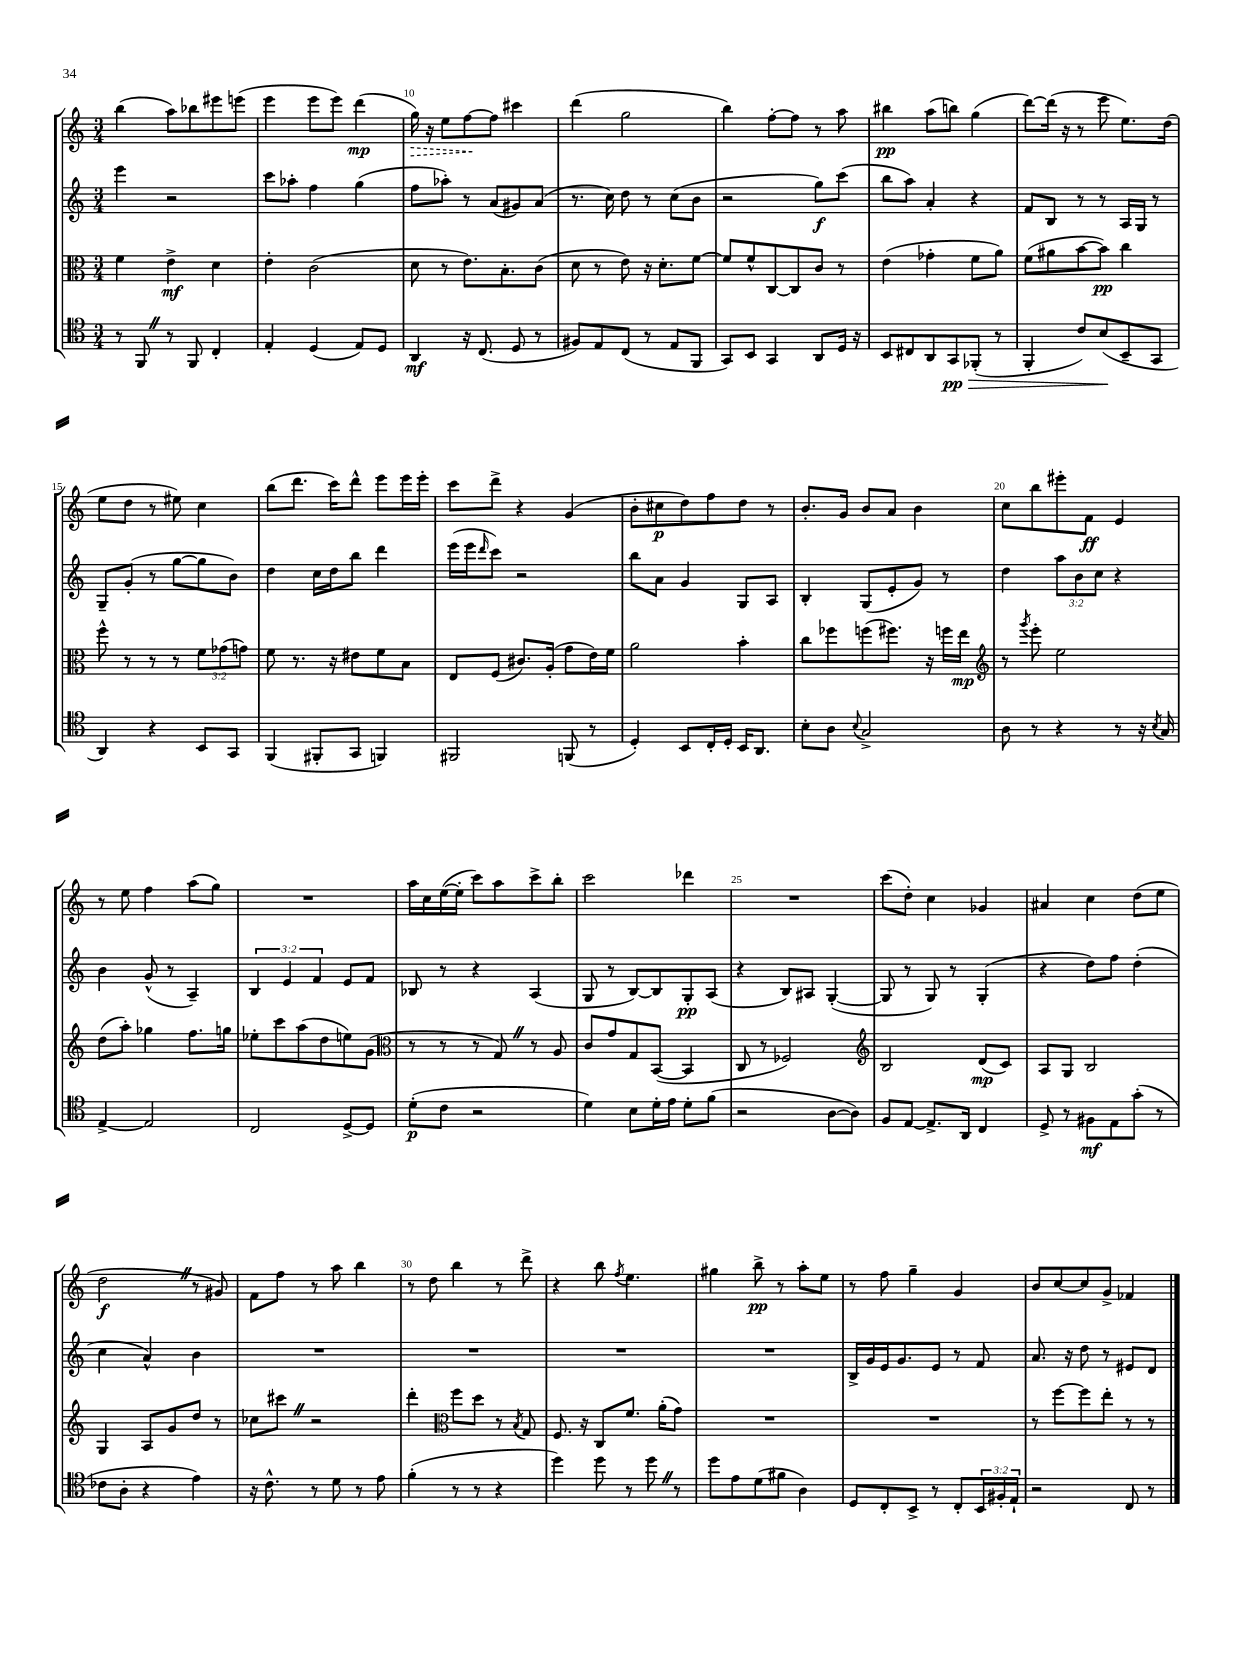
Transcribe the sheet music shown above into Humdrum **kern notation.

**kern	**dynam	**kern	**dynam	**kern	**dynam	**kern	**dynam
*part4	*part4	*part3	*part3	*part2	*part2	*part1	*part1
*staff4	*staff4	*staff3	*staff3	*staff2	*staff2	*staff1	*staff1
*clefC4	*	*clefC3	*	*clefG2	*	*clefG2	*
*k[]	*	*k[]	*	*k[]	*	*k[]	*
*M3/4	*	*M3/4	*	*M3/4	*	*M3/4	*
=8	=8	=8	=8	=8	=8	=8	=8
8r	.	4f\	.	4eee\	.	(4bb\	.
8FFZ/	.	.	.	.	.	.	.
8r	.	4e^\	mf	2r	.	8aa\L)	.
8FF/	.	.	.	.	.	8bb-X\	.
4C'/	.	4d\	.	.	.	8eee#X\	.
.	.	.	.	.	.	(8eeen\J	.
=9	=9	=9	=9	=9	=9	=9	=9
4E'/	.	4e'\	.	8ccc\L	.	4eee\	.
.	.	.	.	8aa-X'\J	.	.	.
(4D/	.	(2c\	.	4ff\	.	8eee\L	.
.	.	.	.	.	.	8eee\J)	.
8E/L)	.	.	.	(4gg\	.	(4ddd\	mp
8D/J	.	.	.	.	.	.	.
=10	=10	=10	=10	=10	=10	=10	=10
!	!	!	!	!	!	!	!LO:HP:b
4AA/	mf	8d\	.	8ff\L	.	16gg\)	>
.	.	.	.	.	.	16r	.
.	.	8r	.	8aa-X'\J)	.	8ee\L	.
16r	.	8.e\L)	.	8r	.	[8ff\	.
(8.C/	.	.	.	.	.	.	.
.	.	.	.	(8a/L	.	8ff\J]	]
.	.	8.B'\	.	.	.	.	.
8D/	.	.	.	8g#X/)	.	4ccc#X\	.
8r	.	(8c\J	.	(8a/J	.	.	.
=11	=11	=11	=11	=11	=11	=11	=11
8F#X/L)	.	8d\	.	8.r	.	(4ddd\	.
8E/	.	8r	.	.	.	.	.
.	.	.	.	16cc\)	.	.	.
(8C/J	.	8e\)	.	8dd\	.	2gg\	.
8r	.	16r	.	8r	.	.	.
.	.	8.d'\L	.	.	.	.	.
8E/L	.	.	.	(8cc\L	.	.	.
8FF/J	.	[8f\J	.	8b\J	.	.	.
=12	=12	=12	=12	=12	=12	=12	=12
8GG/L)	.	8f/L]	.	2r	.	4bb\)	.
8BB/J	.	8f^^/	.	.	.	.	.
4GG/	.	[8C/	.	.	.	[8ff'\L	.
.	.	8C/]	.	.	.	8ff\J]	.
8AA/L	.	8c/J	.	8gg\L)	f	8r	.
16D/Jk	.	8r	.	(8ccc\J	.	8aa\	.
16r	.	.	.	.	.	.	.
=13	=13	=13	=13	=13	=13	=13	=13
8BB/L	.	(4e\	.	8bb\L	.	4bb#X\	pp
8C#X/	.	.	.	8aa\J)	.	.	.
8AA/	.	4g-X'\	.	4a'/	.	(8aa\L	.
!	!LO:HP:b	!	!	!	!	!	!
8GG/	> pp	.	.	.	.	8bbn\J)	.
(8FF-X'/J	.	8f\L	.	4r	.	(4gg\	.
8r	.	8a\J)	.	.	.	.	.
=14	=14	=14	=14	=14	=14	=14	=14
4FF'/	.	(8f\L	.	8f/L	.	[8ddd\L)	.
.	.	8a#X\	.	8B/J	.	(16ddd\Jk]	.
.	.	.	.	.	.	16r	.
8c/L)	.	[8b\	.	8r	.	8r	.
(8B/	.	8b\J])	pp	8r	.	8eee\	.
8BB~/	]	4cc\	.	16A/LL	.	8.ee\L)	.
.	.	.	.	16G/JJ	.	.	.
8GG/J	.	.	.	8r	.	.	.
.	.	.	.	.	.	(16dd\Jk	.
!!LO:LB:g=z
=15	=15	=15	=15	=15	=15	=15	=15
4AA/)	.	8ff^^\	.	8G~/L	.	8ee\L	.
.	.	8r	.	(8g'/J	.	8dd\J	.
4r	.	8r	.	8r	.	8r	.
.	.	8r	.	[8gg\L	.	8ee#X\)	.
8BB/L	.	12f\L	.	8gg\]	.	4cc\	.
.	.	(12g-X\	.	.	.	.	.
8GG/J	.	.	.	8b\J)	.	.	.
.	.	12gn\J)	.	.	.	.	.
=16	=16	=16	=16	=16	=16	=16	=16
(4FF/	.	8f\	.	4dd\	.	(8bb\L	.
.	.	8.r	.	.	.	8.ddd\J	.
8FF#X'/L	.	.	.	16cc\LL	.	.	.
.	.	16r	.	16dd\J	.	16ccc\KL)	.
8GG/J	.	8e#X\L	.	8bb\J	.	8ddd^^\J	.
4FFn/)	.	8f\	.	4ddd\	.	8eee\L	.
.	.	8B\J	.	.	.	16eee\L	.
.	.	.	.	.	.	16eee'\JJ	.
=17	=17	=17	=17	=17	=17	=17	=17
2FF#X/	.	8E/L	.	(16eee\LL	.	8ccc\L	.
.	.	.	.	16eee\J	.	.	.
.	.	.	.	16qqddd/	.	.	.
.	.	(8F/J	.	8ccc\J)	.	8ddd^\J	.
.	.	8.c#X/L)	.	2r	.	4r	.
.	.	(16A'/Jk	.	.	.	.	.
(8FFn/	.	8g\L	.	.	.	(4g/	.
8r	.	16e\L)	.	.	.	.	.
.	.	16f\JJ	.	.	.	.	.
=18	=18	=18	=18	=18	=18	=18	=18
4D'/)	.	2a\	.	8bb\L	.	8b'\L	.
.	.	.	.	8a\J	.	8cc#X\	p
8BB/L	.	.	.	4g/	.	8dd\)	.
16C'/L	.	.	.	.	.	8ff\	.
16D'/JJ	.	.	.	.	.	.	.
16BB/KL	.	4b'\	.	8G/L	.	8dd\J	.
8.AA/J	.	.	.	.	.	.	.
.	.	.	.	8A/J	.	8r	.
=19	=19	=19	=19	=19	=19	=19	=19
8B'\L	.	8cc\L	.	4B'/	.	8.b'/L	.
8A\J	.	8ff-X\	.	.	.	.	.
.	.	.	.	.	.	16g/Jk	.
8qqB/	.	.	.	.	.	.	.
2G^/	.	(8ffn\	.	(8G/L	.	8b/L	.
.	.	8.ff#X\J)	.	8e'/	.	8a/J	.
.	.	.	.	8g/J)	.	4b\	.
.	.	16r	.	.	.	.	.
.	.	16ffn\LL	.	8r	.	.	.
.	.	16ee\JJ	mp	.	.	.	.
=20	=20	=20	=20	=20	=20	=20	=20
*	*	*clefG2	*	*	*	*	*
8A\	.	8r	.	4dd\	.	8cc\L	.
.	.	8qggg/	.	.	.	.	.
8r	.	8eee'\	.	.	.	8bb\	.
4r	.	2ee\	.	12aa\L	.	8eee#X'\	.
.	.	.	.	12b\	.	.	.
.	.	.	.	.	.	8f\J	ff
.	.	.	.	12cc\J	.	.	.
8r	.	.	.	4r	.	4e/	.
16r	.	.	.	.	.	.	.
8qB/	.	.	.	.	.	.	.
16G/	.	.	.	.	.	.	.
!!LO:LB:g=z
=21	=21	=21	=21	=21	=21	=21	=21
[4E^/	.	(8dd\L	.	4b\	.	8r	.
.	.	8aa'\J)	.	.	.	8ee\	.
2E/]	.	4gg-X\	.	(8g^^/	.	4ff\	.
.	.	.	.	8r	.	.	.
.	.	8.ff\L	.	4A~/)	.	(8aa\L	.
.	.	.	.	.	.	8gg\J)	.
.	.	16ggn\Jk	.	.	.	.	.
=22	=22	=22	=22	=22	=22	=22	=22
2C/	.	8ee-X'\L	.	6B/	.	2.r	.
.	.	8ccc\	.	.	.	.	.
.	.	.	.	6e/	.	.	.
.	.	(8aa\	.	.	.	.	.
.	.	.	.	6f/	.	.	.
.	.	8dd\	.	.	.	.	.
[8D^/L	.	8een\)	.	8e/L	.	.	.
8D/J]	.	(8g\J	.	8f/J	.	.	.
=23	=23	=23	=23	=23	=23	=23	=23
*	*	*clefC3	*	*	*	*	*
(8d'\L	p	8r	.	8B-X/	.	16aa\LL	.
.	.	.	.	.	.	16cc\	.
8c\J	.	8r	.	8r	.	([16ee\	.
.	.	.	.	.	.	16ee'\JJ]	.
2r	.	8r	.	4r	.	8ccc\L)	.
.	.	8GZ/)	.	.	.	8aa\	.
.	.	8r	.	(4A/	.	8ccc^\	.
.	.	8A/	.	.	.	8bb'\J	.
=24	=24	=24	=24	=24	=24	=24	=24
4d\)	.	8c/L	.	8G/	.	2ccc\	.
.	.	8g/	.	8r	.	.	.
8B\L	.	8G/	.	[8B/L)	.	.	.
16d'\L	.	([8BB/J	.	8B/]	.	.	.
16e\JJ	.	.	.	.	.	.	.
8d'\L	.	4BB/]	.	8G'/	pp	4ddd-X\	.
(8f\J	.	.	.	(8A/J	.	.	.
=25	=25	=25	=25	=25	=25	=25	=25
2r	.	8C/	.	4r	.	2.r	.
.	.	8r	.	.	.	.	.
.	.	2F-X/)	.	8B/L)	.	.	.
.	.	.	.	8A#X/J	.	.	.
[8A\L	.	.	.	([4G'/	.	.	.
8A\J])	.	.	.	.	.	.	.
=26	=26	=26	=26	=26	=26	=26	=26
*	*	*clefG2	*	*	*	*	*
8F/L	.	2B/	.	8G/]	.	(8ccc\L	.
[8E/J	.	.	.	8r	.	8dd'\J)	.
8.E^/L]	.	.	.	8G/)	.	4cc\	.
.	.	.	.	8r	.	.	.
16AA/Jk	.	.	.	.	.	.	.
4C/	.	(8d/L	mp	(4G'/	.	4g-X/	.
.	.	8c/J)	.	.	.	.	.
=27	=27	=27	=27	=27	=27	=27	=27
8D^/	.	8A/L	.	4r	.	4a#X/	.
8r	.	8G/J	.	.	.	.	.
8F#X\L	mf	2B/	.	8dd\L)	.	4cc\	.
8E\	.	.	.	8ff\J	.	.	.
(8g'\J	.	.	.	(4dd'\	.	(8dd\L	.
8r	.	.	.	.	.	8ee\J	.
!!LO:LB:g=z
=28	=28	=28	=28	=28	=28	=28	=28
8c-X\L	.	4G/	.	4cc\	.	2ddZ\	f
8A'\J	.	.	.	.	.	.	.
4r	.	8A/L	.	4a^^/)	.	.	.
.	.	8g/	.	.	.	.	.
4e\)	.	8dd/J	.	4b\	.	8r	.
.	.	8r	.	.	.	8g#X/)	.
=29	=29	=29	=29	=29	=29	=29	=29
16r	.	8cc-X\L	.	2.r	.	8f\L	.
8.c^^\	.	.	.	.	.	.	.
.	.	8ccc#XZ\J	.	.	.	8ff\J	.
8r	.	2r	.	.	.	8r	.
8d\	.	.	.	.	.	8aa\	.
8r	.	.	.	.	.	4bb\	.
8e\	.	.	.	.	.	.	.
=30	=30	=30	=30	=30	=30	=30	=30
(4f'\	.	4ddd'\	.	2.r	.	8r	.
.	.	.	.	.	.	8dd\	.
*	*	*clefC3	*	*	*	*	*
8r	.	8ff\L	.	.	.	4bb\	.
8r	.	8dd\J	.	.	.	.	.
4r	.	8r	.	.	.	8r	.
.	.	8qB/	.	.	.	.	.
.	.	8G/	.	.	.	8ddd^\	.
=31	=31	=31	=31	=31	=31	=31	=31
4dd\)	.	8.F/	.	2.r	.	4r	.
.	.	16r	.	.	.	.	.
8dd\	.	8C/L	.	.	.	8bb\	.
.	.	.	.	.	.	8qff/	.
8r	.	8.f/J	.	.	.	4.ee\	.
8ddZ\	.	.	.	.	.	.	.
.	.	(16a'\KL	.	.	.	.	.
8r	.	8g\J)	.	.	.	.	.
=32	=32	=32	=32	=32	=32	=32	=32
8dd\L	.	2.r	.	2.r	.	4gg#X\	.
8e\	.	.	.	.	.	.	.
(8d\	.	.	.	.	.	8bb^\	pp
8f#X\J	.	.	.	.	.	8r	.
4A\)	.	.	.	.	.	8aa'\L	.
.	.	.	.	.	.	8ee\J	.
=33	=33	=33	=33	=33	=33	=33	=33
8D/L	.	2.r	.	16B^/LL	.	8r	.
.	.	.	.	16g/	.	.	.
8C'/	.	.	.	16e/J	.	8ff\	.
.	.	.	.	8.g/	.	.	.
8BB^/J	.	.	.	.	.	4gg~\	.
8r	.	.	.	8e/J	.	.	.
8C'/L	.	.	.	8r	.	4g/	.
24BB/L	.	.	.	8f/	.	.	.
24F#X'/	.	.	.	.	.	.	.
24E`/JJ	.	.	.	.	.	.	.
=34	=34	=34	=34	=34	=34	=34	=34
2r	.	8r	.	8.a/	.	8b/L	.
.	.	[8ff\L	.	.	.	[8cc/	.
.	.	.	.	16r	.	.	.
.	.	8ff\]	.	8dd\	.	8cc/]	.
.	.	8ee'\J	.	8r	.	8g^/J	.
8C/	.	8r	.	8e#X/L	.	4f-X/	.
8r	.	8r	.	8d/J	.	.	.
==	==	==	==	==	==	==	==
*-	*-	*-	*-	*-	*-	*-	*-
